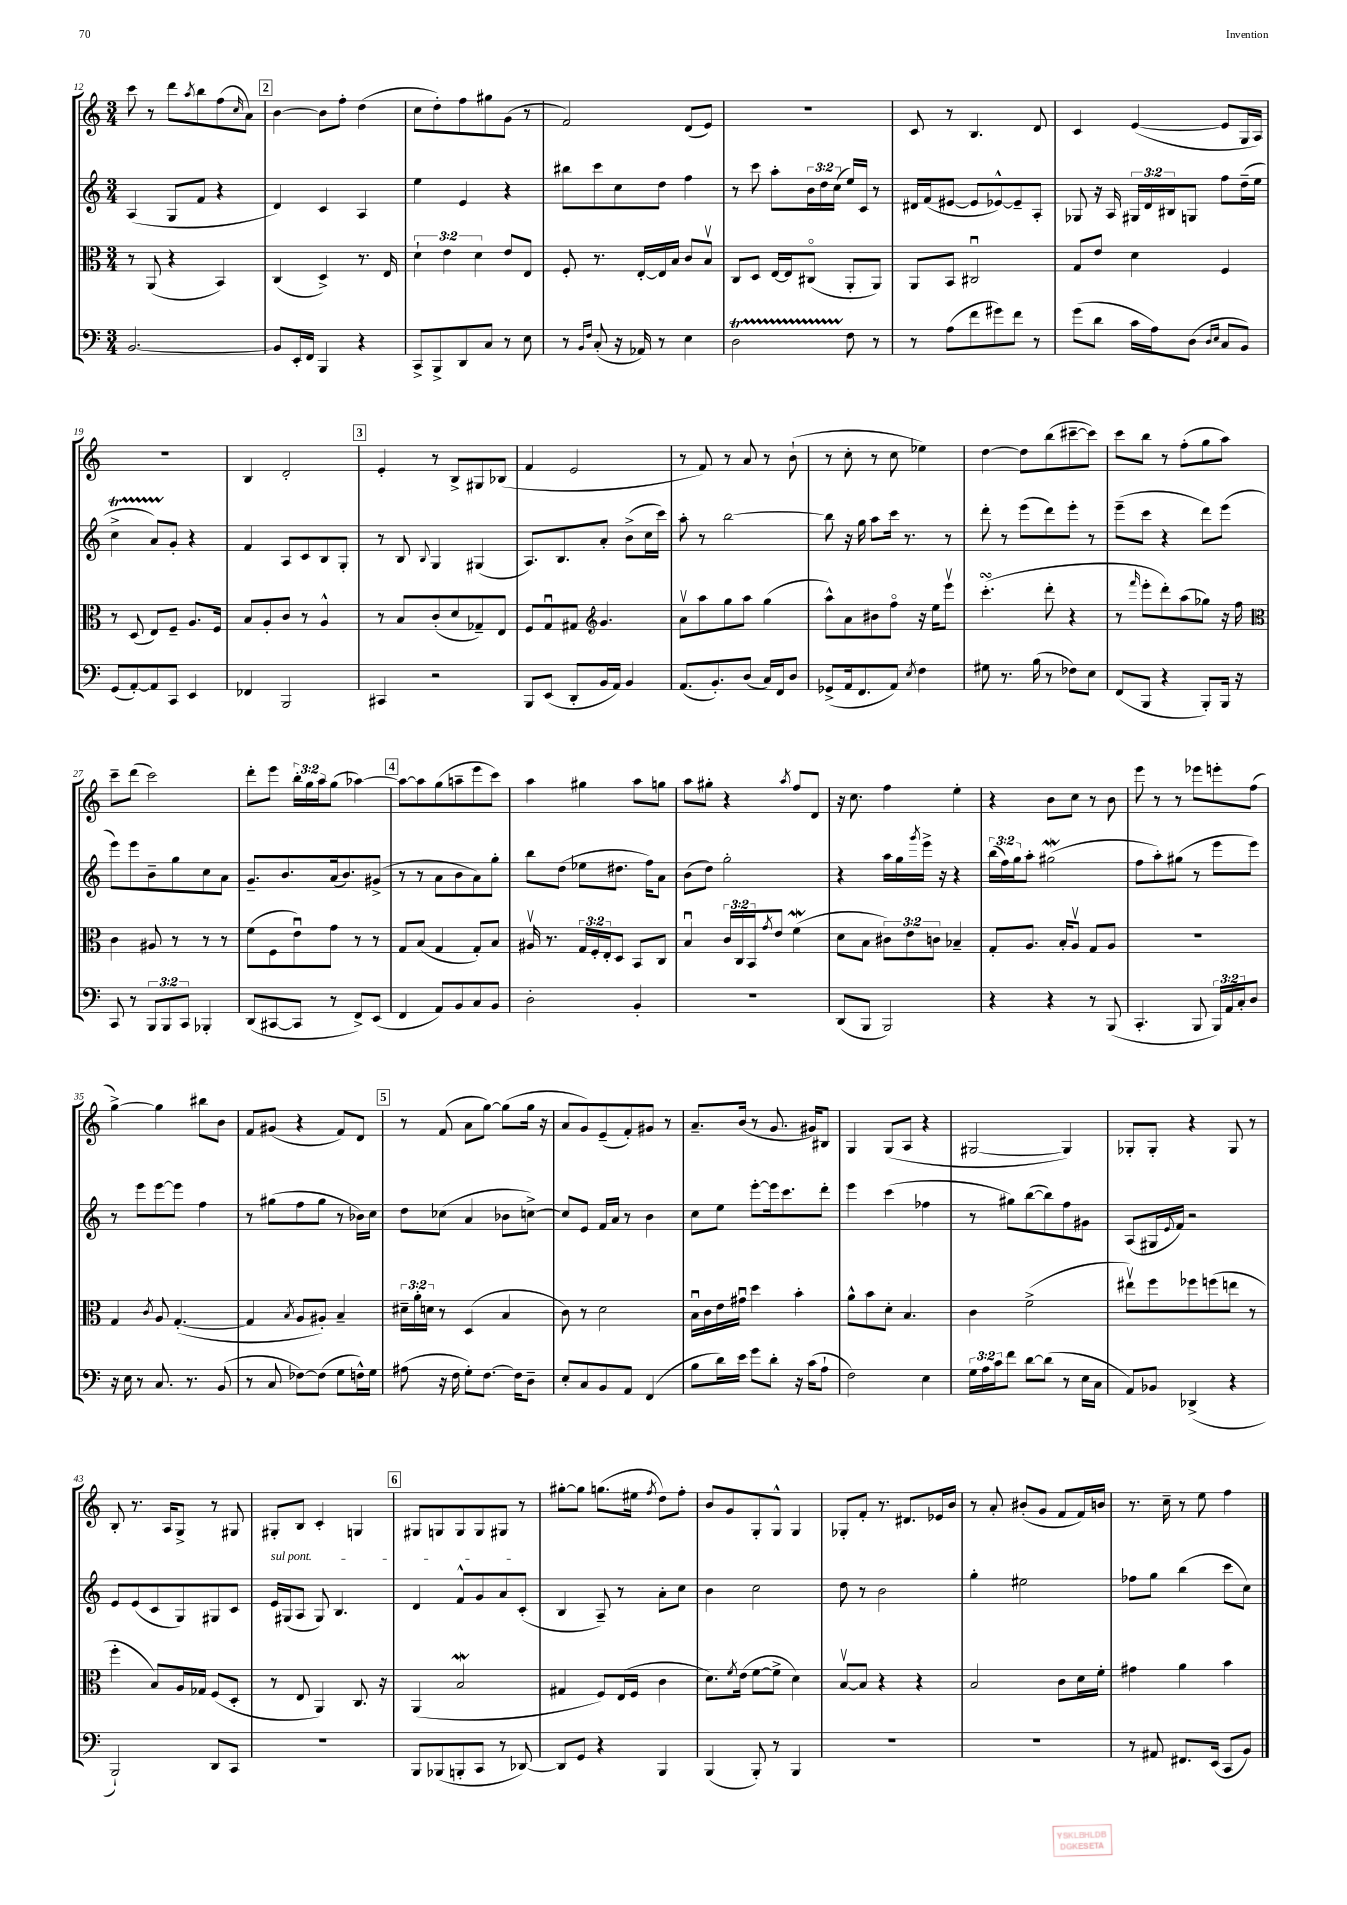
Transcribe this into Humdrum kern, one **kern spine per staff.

**kern	**kern	**kern	**kern
*staff4	*staff3	*staff2	*staff1
*clefF4	*clefC3	*clefG2	*clefG2
*k[]	*k[]	*k[]	*k[]
*M3/4	*M3/4	*M3/4	*M3/4
[2.BB	8r	(4A	8ccc
.	(8AA	.	8r
.	4r	8G	8ddd
.	.	.	8qaa
.	.	8f	8bb
.	4BB)	4r	(8ff
.	.	.	16qqcc
.	.	.	8a)
=	=	=	=
8BB]	(4C	4d)	[4b
16EE'	.	.	.
16FF	.	.	.
4BBB	4D^)	4c	8b]
.	.	.	8ff'
4r	8.r	4A	(4dd
.	16E	.	.
=	=	=	=
8CC^	6d`	4ee	8cc
8BBB^	.	.	8dd')
.	6e	.	.
8DD	.	4e	8ff
.	6d	.	.
8C	.	.	8gg#
8r	8e	4r	(8g
8E	8E	.	8r
=	=	=	=
8r	8F'	8bb#	2f)
16qqBB	.	.	.
16qqF	.	.	.
(8C'	8.r	8ccc	.
16r	.	8cc	.
16AA-)	[16E'	.	.
8r	16E]	8dd	.
.	16B	.	.
4E	8c	4ff	(8d
.	8Bv	.	8e)
=	=	=	=
2D	8C	8r	2.r
.	8D	8ccc	.
.	[16E	8aa'	.
.	16E]	.	.
.	(8C#o	24b	.
.	.	24dd	.
.	.	(24cc	.
8F	8AA'	16ee)	.
.	.	16c	.
8r	8AA)	8r	.
=	=	=	=
8r	8AA	16d#	8c
.	.	(16f	.
(8A	8BB	[8e#	8r
8f	2C#u	8e#]	4.B
8g#)	.	[8e-^^)	.
8f	.	8e-~]	.
8r	.	8A'	8d
=	=	=	=
(8g	8G	8G-	4c
8d	8e	16r	.
.	.	16A	.
16c	4d	24G#	([4e
.	.	24d	.
16A)	.	.	.
.	.	24B#	.
(8D	.	8G	.
16qqD	.	.	.
16qqE	.	.	.
8C	4F	8ff	8e]
8BB)	.	(16dd~	16G
.	.	16ee	16A)
=	=	=	=
(8GG	8r	4cc^	2.r
[8AA')	(8D	.	.
8AA]	8E)	8a)	.
8CC	8F~	8g'	.
4EE	8.A	4r	.
.	16F	.	.
=	=	=	=
4FF-	8B	4f	4B
.	8A'	.	.
2BBB	8c	8A	2d'
.	8r	8c	.
.	4A^^	8B	.
.	.	8G'	.
=	=	=	=
4CC#	8r	8r	4e'
.	8B	8B	.
.	.	8qqB	.
2r	(8c'	4G	8r
.	8d	.	8B^
.	8G-~)	(4G#	8G#
.	8E	.	(8B-
=	=	=	=
8BBB	8F	8.A)	4f
(8EE	8Gu	.	.
.	.	8.B	.
8DD'	8G#	.	2e
*	*clefG2	*	*
16BB	4.g	8a'	.
16AA)	.	.	.
4BB	.	(8b^	.
.	.	16cc	.
.	.	16ccc)	.
=	=	=	=
(8.AA	8av	8aa'	8r
.	8aa	8r	8f)
8.BB')	.	.	.
.	8gg	[2bb	8r
(8D	8aa	.	8a
16C)	(4gg	.	8r
16FF	.	.	.
8D	.	.	(8b`
=	=	=	=
(8GG-^	8aa^^)	8bb]	8r
16AA	8a	16r	8cc'
8.FF	.	16gg	.
.	8b#	8aa	8r
8AA)	8ffo	16ccc	8cc
.	.	8.r	.
8qE	.	.	.
4F	16r	.	4ee-)
.	16ee	.	.
.	8eeev	8r	.
=	=	=	=
8G#	(4.ccc'	8ddd'	[4dd
8.r	.	8r	.
.	.	(8eee	8dd]
(16B	.	.	.
8r	8ddd'	8ddd)	(8bb
8F-)	4r	8eee'	[8ccc#~
8E	.	8r	8ccc#])
=	=	=	=
(8FF	8r	(8eee~	8ccc
.	16qqfff	.	.
8BBB	8eee'	8ccc	8bb
4r	8ddd')	4r	8r
.	(8aa	.	(8ff'
8BBB')	8gg-)	8ddd)	8gg
16BBB	16r	(8eee	8aa)
16r	16ff	.	.
=	=	=	=
*	*clefC3	*	*
8CC	4c	8eee)	8ccc~
8r	.	8eee	(8ddd
12BBB	8A#	8b~	2ccc)
12BBB	.	.	.
.	8r	8gg	.
12CC	.	.	.
4BBB-'	8r	8cc	.
.	8r	8a	.
=	=	=	=
(8DD	(8f	8.g~	8ddd'
[8CC#	8F	.	8eee
.	.	8.b	.
8CC#]	8eu)	.	24bb'
.	.	.	24gg
.	.	.	24aa
8r	8g	(16a	(8gg
.	.	8.b)	.
8FF^)	8r	.	[4aa-)
(8EE	8r	(8g#^	.
=	=	=	=
4FF	8G	8r	8aa-_
.	(8B	8r	8aa-]
8AA)	4G	8a	(8gg
8BB	.	8b	8aa~
8C	8G')	8a)	8eee
8BB	8B	8gg'	8ccc)
=	=	=	=
2D'	16A#v	8bb	4aa
.	8.r	.	.
.	.	(8dd	.
.	24G	8ee-	4gg#
.	24F'	.	.
.	24E'	.	.
.	8D	8.dd#	.
4BB'	8BB	.	8aa
.	.	16ff)	.
.	8C	8a	8gg
=	=	=	=
2.r	4Bu	(8b	8aa
.	.	8dd)	8gg#'
.	24c	2gg'	4r
.	24C	.	.
.	24BB	.	.
.	8qg	.	.
.	8e	.	.
.	.	.	8qaa
.	(4f	.	8ff
.	.	.	8d
=	=	=	=
(8DD	8d	4r	16r
.	.	.	8.cc
8BBB	8B	.	.
2BBB)	12c#)	16aa	4ff
.	.	16gg	.
.	12e	.	.
.	.	8qggg	.
.	.	16eee^	.
.	12c	.	.
.	.	16r	.
.	4B-~	4r	4ee'
=	=	=	=
4r	8G'	(24bb	4r
.	.	24ff)	.
.	.	24gg	.
.	8.A	8aa'	.
4r	.	(2gg#	8b
.	16B'	.	.
.	8Av	.	8cc
8r	8G	.	8r
(8BBB	8A	.	8b
=	=	=	=
4.CC'	2.r	8ff	8eee
.	.	8aa')	8r
.	.	(8gg#	8r
8BBB	.	8r	8eee-
24BBB)	.	8eee	8eee'
24AA	.	.	.
24C'	.	.	.
8D	.	8eee)	(8ff
=	=	=	=
16r	4G	8r	[4gg^)
16E	.	.	.
8r	.	8eee	.
.	8qc	.	.
8.C	8A	[8eee	4gg]
.	([4.G'	8eee]	.
8.r	.	.	.
.	.	4ff	8bb#
(8BB	.	.	8b
=	=	=	=
8r	4G]	8r	8f
8C	.	(8gg#	(8g#
.	8qB	.	.
[8F-)	8A	8ff	4r
(8F-]	8A#')	8gg#	.
8G	4B~	8r	8f)
16F^^)	.	16b-)	8d
16G	.	16cc	.
=	=	=	=
(8A#	24d#~	8dd	8r
.	24a'	.	.
.	24d	.	.
16r	8r	(8cc-	(8f
16F	.	.	.
8G')	(4D	4a	8a
[8.F	.	.	[8gg)
.	4B	8b-	(8gg]
16F]	.	.	.
8D~	.	[8cc^)	16gg
.	.	.	16r
=	=	=	=
8E'	8c)	8cc]	8a
8C	8r	8e	8g)
8BB	2d	16f	(8e~
.	.	16a	.
8AA	.	8r	8f')
(4FF	.	4b	8g#
.	.	.	8r
=	=	=	=
8B	16Bu	8cc	8.a~
.	16c	.	.
16d)	16e	8ee	.
16e	16g#u	.	(16b
8g	4dd	[8eee'	8r
8d'	.	16eee]	8.g
.	.	8.ccc	.
16r	4b'	.	.
(16c	.	.	16g#)
8A`	.	8ddd'	8B#
=	=	=	=
2F)	8a^^	4eee	4G
.	8b	.	.
.	8d'	(4ccc	(8G
.	4.B	.	8A
4E	.	4ff-	4r
=	=	=	=
24G	4c	8r	[2G#
24A	.	.	.
24c	.	.	.
8f	.	8gg#)	.
[8d	(2f^	([8bb	.
(8d]	.	8bb])	.
8r	.	8ff	4G#])
16E	.	8g#	.
16C	.	.	.
=	=	=	=
8AA)	8ee#v)	(8A	8G-'
8BB-	8ff	16G#	8G-'
.	.	8qqe	.
.	.	16f)	.
(4DD-^	8ff-	2r	4r
.	(8ff	.	.
4r	8ee	.	8G-
.	8r	.	8r
=	=	=	=
2BBB`)	4ff'	8e	8B'
.	.	(8e	8.r
.	8B)	8c	.
.	.	.	16A
.	16A	8G)	8G^
.	16G-	.	.
8DD	(8F	8G#	8r
8CC	8D'	8c	8G#
=	=	=	=
2.r	8r	16e	8G#'
.	.	(16G#	.
.	8E	8A	8B
.	4AA)	8G#)	4c'
.	.	4.B	.
.	8.C	.	4G
.	16r	.	.
=	=	=	=
8BBB	(4AA	4d	8G#
(8BBB-	.	.	8G
8BBB'	2B	8f^^	8G
8CC	.	8g	8G
8r	.	8a	8G#
[8DD-)	.	(8c'	8r
=	=	=	=
8DD-]	4G#	4B	[8gg#'
8GG	.	.	8gg#]
4r	8F)	8A~)	(8.gg
.	(16E	8r	.
.	16F	.	16ee#
.	.	.	8qff
4BBB	4c	8a'	8dd)
.	.	8cc	8ff'
=	=	=	=
(4BBB	8.d)	4b	8b
.	.	.	8g
.	8qf	.	.
.	(16e	.	.
8BBB')	[8f	2cc	8G'
8r	8f^]	.	8G^^
4BBB	4d)	.	4G
=	=	=	=
2.r	[8Bv	8dd	8G-'
.	8B]	8r	8f'
.	4r	2b	8.r
.	.	.	8.d#
.	4r	.	.
.	.	.	16e-
.	.	.	16b
=	=	=	=
2.r	2B	4gg'	8r
.	.	.	8a'
.	.	2ee#	(8b#'
.	.	.	8g
.	8c	.	8f
.	16d	.	16f)
.	16f'	.	16b
=	=	=	=
8r	4g#	8ff-	8.r
8AA#	.	8gg	.
.	.	.	16cc~
8.FF#	4a	(4bb	8r
.	.	.	8ee
(16EE	.	.	.
8CC	4b	8ccc	4ff
8BB)	.	8cc)	.
==	==	==	==
*-	*-	*-	*-
